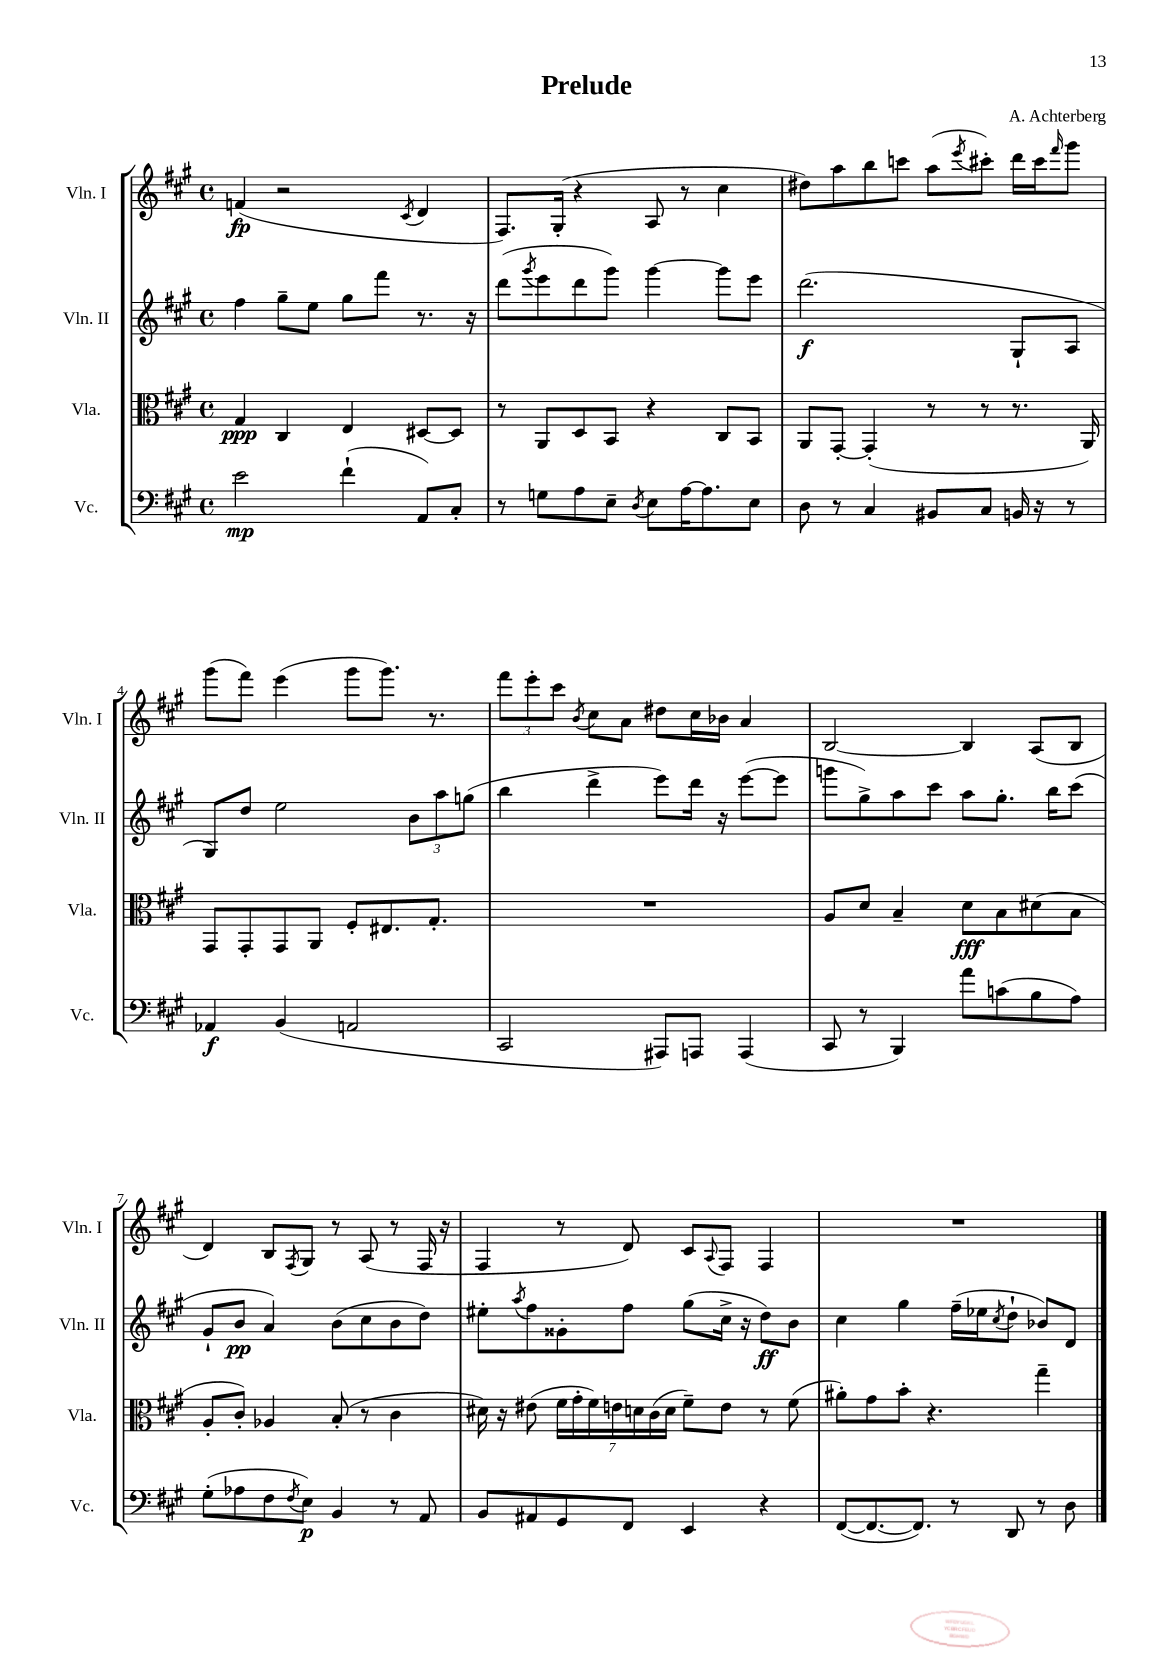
\header { title = "Prelude" composer = "A. Achterberg" }
<<
\new StaffGroup <<
\new Staff = "s0" \with { instrumentName = "Vln. I" shortInstrumentName = "Vln. I" } {
    \clef treble \key a \major \defaultTimeSignature \time 4/4
    f'4\fp( r2 \acciaccatura { cis'8 } d'4 |
    fis8.) gis16-.( r4 a8 r8 cis''4 |
    dis''8) a''8 b''8 c'''8 a''8( \acciaccatura { e'''8 } cis'''8-.) d'''16 cis'''16 \grace { fis'''16 } gis'''8 |
    gis'''8( fis'''8) e'''4( gis'''8 gis'''8.) r8. |
    \tuplet 3/2 { fis'''8 e'''8-. cis'''8 } \acciaccatura { b'8 } cis''8 a'8 dis''8 cis''16 bes'16 a'4 |
    b2~ b4 a8( b8 |
    d'4) b8 \acciaccatura { fis8 } gis8 r8 a8( r8 fis16 r16 |
    fis4 r8 d'8) cis'8 \appoggiatura { a8 } fis8 fis4 |
    R1 \bar "|." |
}
\new Staff = "s1" \with { instrumentName = "Vln. II" shortInstrumentName = "Vln. II" } {
    \clef treble \key a \major \defaultTimeSignature \time 4/4
    fis''4 gis''8-- e''8 gis''8 fis'''8 r8. r16 |
    d'''8( \acciaccatura { gis'''8 } e'''8 d'''8 gis'''8) gis'''4~ gis'''8 e'''8 |
    d'''2.\f( gis8-! a8 |
    gis8) d''8 e''2 \tuplet 3/2 { b'8 a''8 g''8( } |
    b''4 d'''4-> e'''8) d'''16 r16 e'''8~( e'''8 |
    g'''8 gis''8->) a''8 cis'''8 a''8 gis''8.-. b''16 cis'''8( |
    gis'8-! b'8\pp a'4) b'8( cis''8 b'8 d''8) |
    eis''8-. \acciaccatura { a''8 } fis''8 gisis'8-. fis''8 gis''8( cis''16-> r16 d''8\ff) b'8 |
    cis''4 gis''4 fis''16--( ees''16 \acciaccatura { cis''8 } d''8-! bes'8) d'8 \bar "|." |
}
\new Staff = "s2" \with { instrumentName = "Vla." shortInstrumentName = "Vla." } {
    \clef alto \key a \major \defaultTimeSignature \time 4/4
    gis4\ppp cis4 e4 dis8~ dis8 |
    r8 a,8 d8 b,8 r4 cis8 b,8 |
    a,8 gis,8~-. gis,4-.( r8 r8 r8. a,16) |
    gis,8 gis,8-. gis,8 a,8 fis8-. eis8. gis8.-. |
    R1 |
    a8 d'8 b4-- d'8\fff b8 dis'8( b8 |
    a8-. cis'8-.) aes4 b8-.( r8 cis'4 |
    dis'16) r16 eis'8( \tuplet 7/4 { fis'16 gis'16-. fis'16) e'16 d'16 cis'16( d'16 } fis'8--) e'8 r8 fis'8( |
    ais'8-.) gis'8 b'8-. r4. gis''4-- \bar "|." |
}
\new Staff = "s3" \with { instrumentName = "Vc." shortInstrumentName = "Vc." } {
    \clef bass \key a \major \defaultTimeSignature \time 4/4
    e'2\mp fis'4-!( a,8) cis8-. |
    r8 g8 a8 e8-- \acciaccatura { d8 } e8 a16~ a8. e8 |
    d8 r8 cis4 bis,8 cis8 b,16 r16 r8 |
    aes,4\f b,4( a,2 |
    cis,2 ais,,8) a,,8 a,,4( |
    cis,8 r8 b,,4) a'8 c'8( b8 a8) |
    gis8-.( aes8 fis8 \acciaccatura { fis8 } e8\p) b,4 r8 a,8 |
    b,8 ais,8 gis,8 fis,8 e,4 r4 |
    fis,8~( fis,8.~ fis,8.) r8 d,8 r8 d8 \bar "|." |
}
>>
>>
